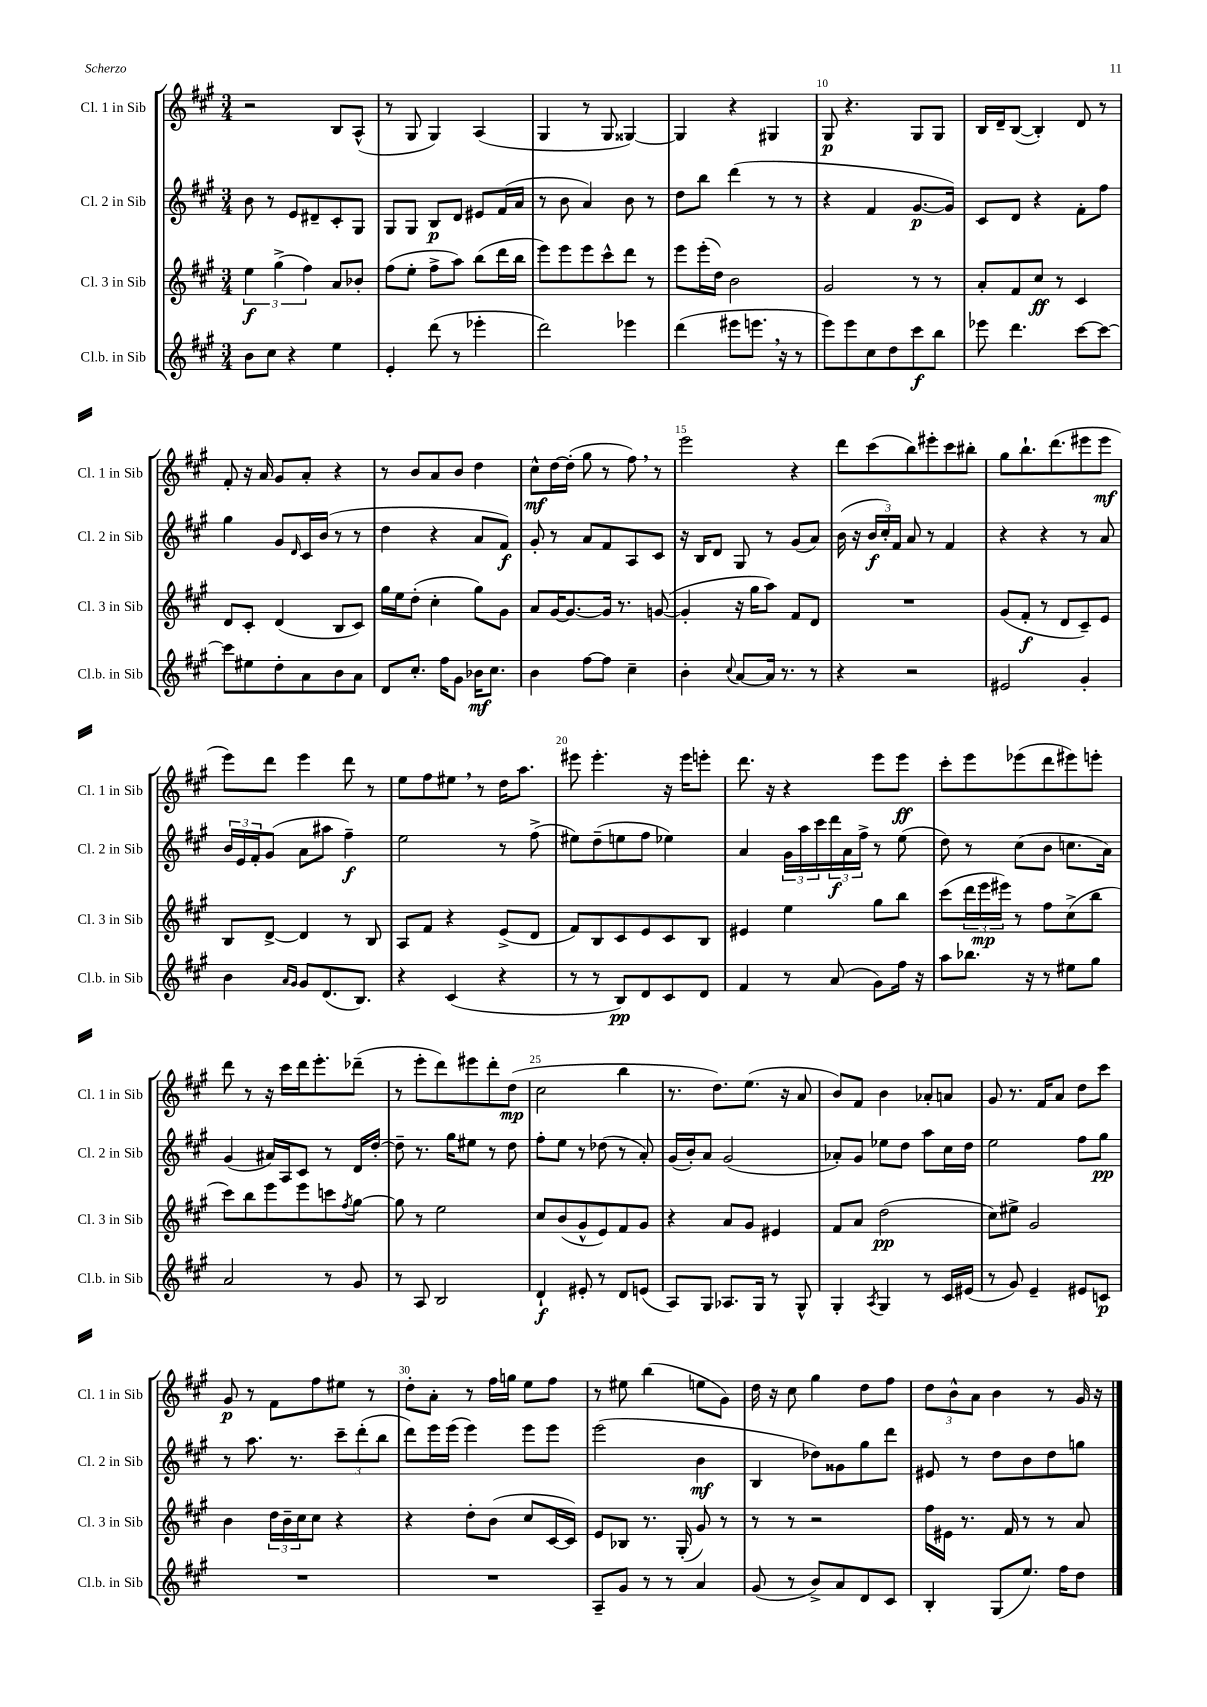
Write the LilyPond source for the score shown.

<<
\new StaffGroup <<
\new Staff = "s0" \with { instrumentName = "Cl. 1 in Sib" shortInstrumentName = "Cl. 1 in Sib" } {
    \clef treble \key a \major \numericTimeSignature \time 3/4
    r2 b8 a8-^( |
    r8 gis8 gis4) a4( |
    gis4 r8 gis8 gisis4~) |
    gisis4 r4 gis4 |
    gis8\p r4. gis8 gis8 |
    b16 d'16-- b8~( b4-.) d'8 r8 |
    fis'8-. r16 a'16 gis'8 a'8-. r4 |
    r8 b'8 a'8 b'8 d''4 |
    cis''8-^\mf d''16~ d''16-.( gis''8 r8 fis''8) \breathe r8 |
    e'''2 r4 |
    d'''8 cis'''8( b''8) eis'''8-. cis'''8 bis''8-. |
    gis''8 b''8.-! d'''8.( eis'''8 eis'''8\mf |
    e'''8) d'''8 e'''4 d'''8 r8 |
    e''8 fis''8 eis''8 \breathe r8 d''16 a''8. |
    eis'''8 eis'''4.-. r16 eis'''16 e'''8-. |
    d'''8. r16 r4 e'''8 e'''8\ff |
    cis'''8-. e'''8 ees'''8( d'''8 eis'''8) e'''8-. |
    d'''8 r8 r16 cis'''16 d'''16 e'''8.-. des'''8--( |
    r8 e'''8-. d'''8) eis'''8 d'''8-. d''8\mp( |
    cis''2 b''4 |
    r8. d''8.) e''8.( r16 a'8 |
    b'8) fis'8 b'4 aes'8-. a'8 |
    gis'8 r8. fis'16 a'8 d''8 cis'''8 |
    gis'8\p r8 fis'8 fis''8 eis''8 r8 |
    d''8-. a'8-. r8 fis''16 g''16 e''8 fis''8 |
    r8 eis''8 b''4( e''8 gis'8) |
    d''16 r16 cis''8 gis''4 d''8 fis''8 |
    \tuplet 3/2 { d''8 b'8-^ a'8 } b'4 r8 gis'16 r16 \bar "|." |
}
\new Staff = "s1" \with { instrumentName = "Cl. 2 in Sib" shortInstrumentName = "Cl. 2 in Sib" } {
    \clef treble \key a \major \numericTimeSignature \time 3/4
    b'8 r8 e'8 dis'8-- cis'8-. gis8 |
    gis8 gis8 b8\p d'8 eis'8 fis'16( a'16 |
    r8 b'8 a'4) b'8 r8 |
    d''8 b''8 d'''4( r8 r8 |
    r4 fis'4 gis'8.~\p gis'16) |
    cis'8 d'8 r4 fis'8-. fis''8 |
    gis''4 gis'8 \grace { d'16 } cis'16 b'16( r8 r8 |
    d''4 r4 a'8 fis'8\f) |
    gis'8-. r8 a'8 fis'8 a8 cis'8 |
    r16 b16 d'8 gis8 r8 gis'8( a'8) |
    b'16( r16 \tuplet 3/2 { b'16\f cis''16-.) fis'16 } a'8 r8 fis'4 |
    r4 r4 r8 a'8 |
    \tuplet 3/2 { b'16 e'16 fis'16-. } gis'8( a'8 ais''8 fis''4--\f) |
    e''2 r8 fis''8->( |
    eis''8) d''8--( e''8 fis''8 ees''4) |
    a'4 \tuplet 3/2 { gis'16 a''16 cis'''16 } \tuplet 3/2 { d'''16\f a'16 fis''16-> } r8 e''8( |
    d''8) r8 cis''8( b'8 c''8. a'16) |
    gis'4( ais'16) a16 cis'8 r8 d'16 d''16~-. |
    d''8-- r8. gis''16 eis''8 r8 d''8 |
    fis''8-. e''8 r8 des''8( r8 a'8-.) |
    gis'16( b'16-.) a'8 gis'2( |
    aes'8-.) gis'8 ees''8 d''8 a''8 cis''16 d''16 |
    e''2 fis''8 gis''8\pp |
    r8 a''8. r8. \tuplet 3/2 { cis'''8-- d'''8-.( b''8 } |
    d'''8) e'''16 e'''16( e'''4) e'''8 e'''8 |
    e'''2( b'4\mf |
    b4 des''8) gisis'8 gis''8 d'''8 |
    eis'8 r8 d''8 b'8 d''8 g''8 \bar "|." |
}
\new Staff = "s2" \with { instrumentName = "Cl. 3 in Sib" shortInstrumentName = "Cl. 3 in Sib" } {
    \clef treble \key a \major \numericTimeSignature \time 3/4
    \tuplet 3/2 { e''4\f gis''4->( fis''4) } a'8 bes'8-. |
    fis''8( e''8-. fis''8-> a''8) b''8( d'''16 b''16 |
    e'''8) e'''8 e'''8 cis'''8-^ d'''8 r8 |
    e'''8 e'''16-.( d''16) b'2 |
    gis'2 r8 r8 |
    a'8-. fis'8 cis''8\ff r8 cis'4 |
    d'8 cis'8-. d'4( b8 cis'8) |
    gis''16 e''16 d''8-.( cis''4-. gis''8) gis'8 |
    a'8 gis'16~ gis'8.~ gis'16 r8. g'8~( |
    g'4-. r16 gis''16 a''8) fis'8 d'8 |
    R2. |
    gis'8( fis'8-.\f r8 d'8 cis'8--) e'8 |
    b8 d'8~-> d'4 r8 b8 |
    a8 fis'8 r4 e'8->( d'8 |
    fis'8) b8 cis'8 e'8 cis'8 b8 |
    eis'4 e''4 gis''8 b''8 |
    cis'''8( \tuplet 3/2 { d'''16 e'''16\mp eis'''16) } r8 fis''8 cis''8->( b''8 |
    cis'''8) b''8 e'''8 e'''8 c'''8 \acciaccatura { fis''8 } gis''8~ |
    gis''8 r8 e''2 |
    cis''8 b'8( gis'8-^ e'8) fis'8 gis'8 |
    r4 a'8 gis'8 eis'4 |
    fis'8 a'8 d''2\pp( |
    cis''8) eis''8-> gis'2 |
    b'4 \tuplet 3/2 { d''16 b'16-- cis''16 } cis''8 r4 |
    r4 d''8-. b'8( cis''8 cis'16~ cis'16) |
    e'8 bes8 r8. gis16-.( gis'8) r8 |
    r8 r8 r2 |
    fis''16 eis'16 r8. fis'16 r8 r8 a'8 \bar "|." |
}
\new Staff = "s3" \with { instrumentName = "Cl.b. in Sib" shortInstrumentName = "Cl.b. in Sib" } {
    \clef treble \key a \major \numericTimeSignature \time 3/4
    b'8 cis''8 r4 e''4 |
    e'4-. d'''8( r8 ees'''4-. |
    d'''2) ees'''4 |
    d'''4( eis'''8 e'''8. \breathe r16 r8 |
    e'''8) e'''8 cis''8 d''8 cis'''8\f b''8 |
    ees'''8 d'''4. cis'''8~ cis'''8~ |
    cis'''8 eis''8 d''8-. a'8 b'8 a'8 |
    d'8 cis''8.-. fis''16 gis'8 bes'16\mf cis''8. |
    b'4 fis''8~ fis''8 cis''4-- |
    b'4-. \appoggiatura { cis''8 } a'8~ a'16 r8. r8 |
    r4 r2 |
    eis'2 gis'4-. |
    b'4 \grace { a'16 gis'16 } gis'8 d'8.( b8.) |
    r4 cis'4( r4 |
    r8 r8 b8\pp) d'8 cis'8 d'8 |
    fis'4 r8 a'8( gis'8) fis''16 r16 |
    a''8 bes''8. r16 r8 eis''8 gis''8 |
    a'2 r8 gis'8 |
    r8 a8 b2 |
    d'4-!\f eis'8-. r8 d'8 e'8( |
    a8) gis8 aes8. gis16 r8 gis8-^ |
    gis4-. \acciaccatura { a8 } gis4 r8 cis'16 eis'16( |
    r8 gis'8) e'4-- eis'8 c'8\p |
    R2. |
    R2. |
    a8-- gis'8 r8 r8 a'4 |
    gis'8( r8 b'8->) a'8 d'8 cis'8 |
    b4-. gis8( e''8.) fis''16 d''8 \bar "|." |
}
>>
>>
\layout { \context { \Score currentBarNumber = #6 \override BarNumber.break-visibility = ##(#f #t #t) barNumberVisibility = #(every-nth-bar-number-visible 5) } }
